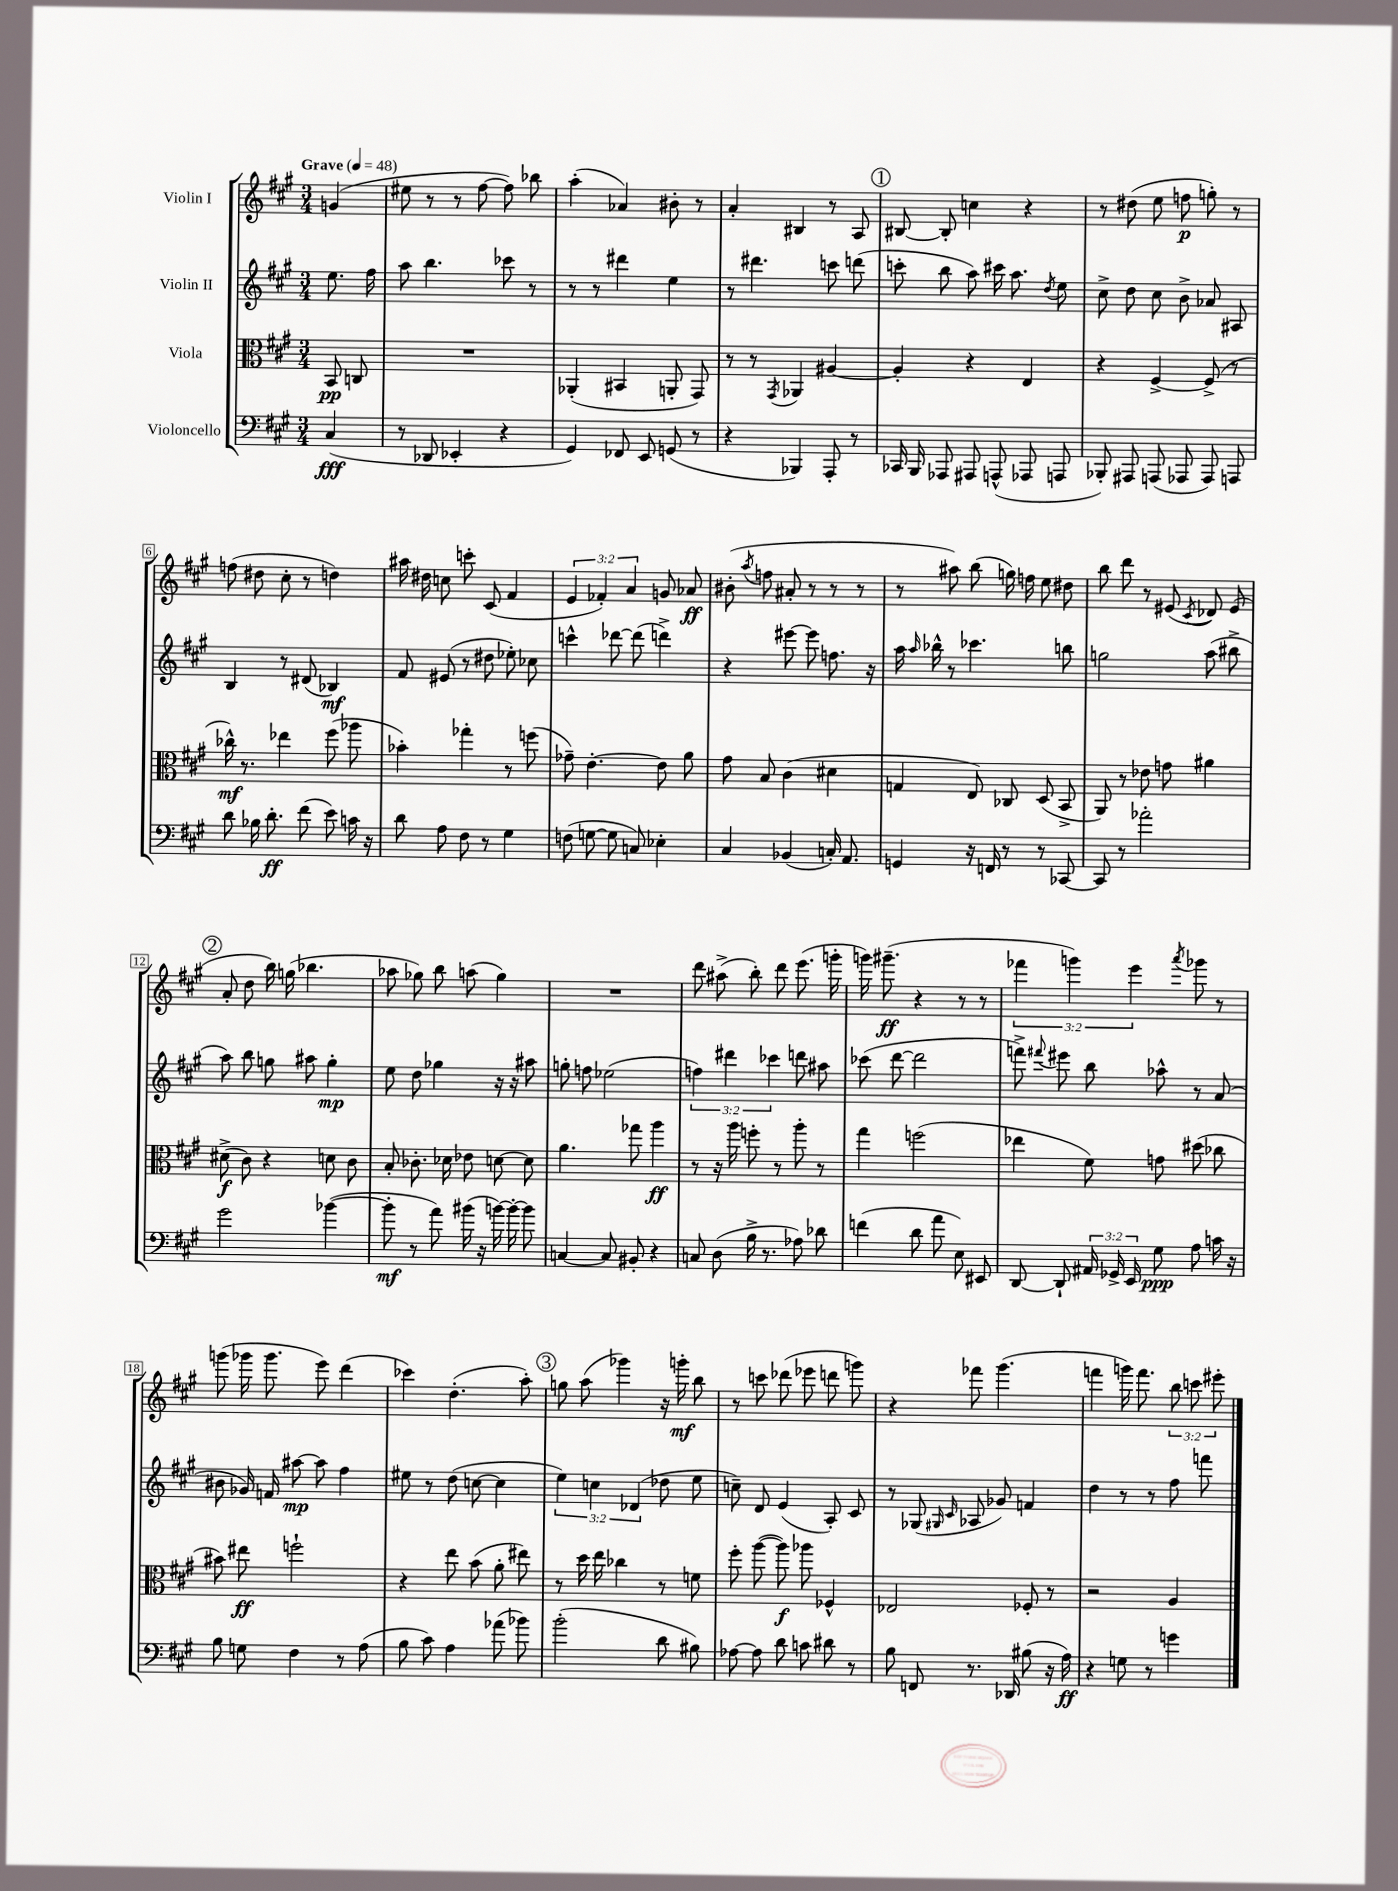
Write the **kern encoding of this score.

**kern	**dynam	**kern	**dynam	**kern	**dynam	**kern	**dynam
*part4	*part4	*part3	*part3	*part2	*part2	*part1	*part1
*staff4	*staff4	*staff3	*staff3	*staff2	*staff2	*staff1	*staff1
*I"Violoncello	*	*I"Viola	*	*I"Violin II	*	*I"Violin I	*
*clefF4	*	*clefC3	*	*clefG2	*	*clefG2	*
*k[f#c#g#]	*	*k[f#c#g#]	*	*k[f#c#g#]	*	*k[f#c#g#]	*
*M3/4	*	*M3/4	*	*M3/4	*	*M3/4	*
*MM48	*	*MM48	*	*MM48	*	*MM48	*
=	=	=	=	=	=	=	=
!	!	!	!	!	!	!LO:TX:a:B:t=Grave	!
(4C#/	fff	8BB/	pp	8.ee\	.	(4gn/	.
.	.	8Cn/	.	.	.	.	.
.	.	.	.	16ff#\	.	.	.
=1	=1	=1	=1	=1	=1	=1	=1
8r	.	2.r	.	8aa\	.	8ee#X\	.
8DD-X/	.	.	.	4.bb\	.	8r	.
4EE-X'/	.	.	.	.	.	8r	.
.	.	.	.	.	.	[8ff#\	.
4r	.	.	.	8ccc-X\	.	8ff#\])	.
.	.	.	.	8r	.	8bb-X\	.
=2	=2	=2	=2	=2	=2	=2	=2
4GG#/)	.	(4AA-X'/	.	8r	.	(4aa'\	.
.	.	.	.	8r	.	.	.
8FF-X/	.	4BB#X/	.	4ddd#X\	.	4a-X/)	.
8EE/	.	.	.	.	.	.	.
(8GGn/	.	8AAn'/	.	4ee\	.	8b#X'\	.
8r	.	8GG#/)	.	.	.	8r	.
=3	=3	=3	=3	=3	=3	=3	=3
4r	.	8r	.	8r	.	4a'/	.
.	.	8r	.	4.ddd#X\	.	.	.
.	.	8qGG#/	.	.	.	.	.
4BBB-X/)	.	4AA-X/	.	.	.	4B#X/	.
8AAA'/	.	[4A#X/	.	8cccn\	.	8r	.
8r	.	.	.	(8dddn\	.	8A/	.
!!LO:REH:place=s1:t=1
=4	=4	=4	=4	=4	=4	=4	=4
16CC-X/	.	4A#'/]	.	8cccn'\	.	[8B#X/	.
16BBB/	.	.	.	.	.	.	.
8AAA-X/	.	.	.	8bb\	.	8B#'/]	.
8AAA#X/	.	4r	.	8aa\)	.	4ccn\	.
(8AAAn^^/	.	.	.	16ccc#X\	.	.	.
.	.	.	.	8.aa\	.	.	.
8AAA-X/	.	4E/	.	.	.	4r	.
.	.	.	.	8qdd/	.	.	.
8AAAn/	.	.	.	8ee\	.	.	.
=5	=5	=5	=5	=5	=5	=5	=5
8BBB-X'/)	.	4r	.	8cc#^\	.	8r	.
8AAA#X/	.	.	.	8dd\	.	(8dd#X\	.
(8AAAn/	.	[4F#^/	.	8cc#\	.	8ee\	.
8AAA-X/	.	.	.	8b^\	.	8ffn\	p
8AAA-/)	.	(8F#^/]	.	8a-X/	.	8ggn'\)	.
8AAAn/	.	8r	.	8A#X/	.	8r	.
!!LO:LB:g=z
=6	=6	=6	=6	=6	=6	=6	=6
8d\	.	16cc-X^^\)	mf	4B/	.	(8ffn\	.
.	.	8.r	.	.	.	.	.
16B-X\	.	.	.	.	.	8dd#X\	.
8.d'\	ff	.	.	.	.	.	.
.	.	4ee-X\	.	8r	.	8cc#'\	.
(8f#\	.	.	.	(8d#X/	.	8r	.
8e\)	.	(8ff#\	.	4B-X/)	mf	4ddn\)	.
16cn\	.	8aa-X\	.	.	.	.	.
16r	.	.	.	.	.	.	.
=7	=7	=7	=7	=7	=7	=7	=7
8d\	.	4b-X'\)	.	8f#/	.	16aa#X\	.
.	.	.	.	.	.	16dd#X\	.
8A\	.	.	.	(8e#X/	.	8ccn\	.
8F#\	.	4gg-X'\	.	8r	.	8cccn'\	.
8r	.	.	.	8dd#X\	.	(8c#/	.
4G#\	.	8r	.	8ee-X'\)	.	4f#/	.
.	.	(8ffn\	.	8cc-X\	.	.	.
=8	=8	=8	=8	=8	=8	=8	=8
(8Fn\	.	8g-X~\)	.	4cccn^^\	.	6e/	.
[8Gn\	.	[4.e'\	.	.	.	.	.
.	.	.	.	.	.	6f-X'/)	.
8G\]	.	.	.	[8ddd-X\	.	.	.
.	.	.	.	.	.	6a/	.
8Cn/)	.	.	.	(8ddd-\]	.	.	.
4E-X'\	.	8e\]	.	4dddn^\)	.	8gn/	.
.	.	8a\	.	.	.	8a-X/	ff
=9	=9	=9	=9	=9	=9	=9	=9
4C#/	.	8g#\	.	4r	.	(8b#X'\	.
.	.	.	.	.	.	8qaa/	.
.	.	8B/	.	.	.	8ffn\	.
(4BB-X/	.	(4c#\	.	[8eee#X\	.	8a#X'/	.
.	.	.	.	8eee#\]	.	8r	.
16Cn'/)	.	4d#X\	.	8.ffn\	.	8r	.
8.AA/	.	.	.	.	.	.	.
.	.	.	.	.	.	8r	.
.	.	.	.	16r	.	.	.
=10	=10	=10	=10	=10	=10	=10	=10
4GGn/	.	4Gn/	.	16aa\	.	8r	.
.	.	.	.	16qqaa/	.	.	.
.	.	.	.	16bb-X^^\	.	.	.
.	.	.	.	8r	.	8aa#X\)	.
16r	.	8E/)	.	4.ccc-X\	.	(8bb\	.
16FFn/	.	.	.	.	.	.	.
8r	.	8C-X/	.	.	.	16ggn\)	.
.	.	.	.	.	.	16ffn\	.
8r	.	(8D/	.	.	.	8ee\	.
[8CC-X/	.	8BB^/	.	8bbn\	.	8dd#X\	.
=11	=11	=11	=11	=11	=11	=11	=11
8CC-/]	.	8AA/)	.	2ggn\	.	8bb\	.
8r	.	8r	.	.	.	8ddd\	.
2a-X'\	.	8e-X\	.	.	.	8r	.
.	.	8gn\	.	.	.	(8e#X/	.
.	.	.	.	.	.	8qc#/	.
.	.	4a#X\	.	(8aa\	.	8d-X/)	.
.	.	.	.	8bb#X^\	.	(8e#/	.
!!LO:LB:g=z
!!LO:REH:place=s1:t=2
=12	=12	=12	=12	=12	=12	=12	=12
2g#\	.	(8d#X^\	f	8aa\)	.	8a'/	.
.	.	8c#\)	.	8bb\	.	8dd\	.
.	.	4r	.	8ggn\	.	16bb\)	.
.	.	.	.	.	.	(16ggn\	.
.	.	.	.	8aa#X\	.	4.bb-X\	.
([4b-X\	.	8dn\	.	4gg'\	mp	.	.
.	.	8c#\	.	.	.	.	.
=13	=13	=13	=13	=13	=13	=13	=13
8b-'\]	mf	8B'/	.	8ee\	.	8aa-X\	.
8r	.	8.c-X'\	.	8dd\	.	8gg-X\)	.
8a\)	.	.	.	4gg-X\	.	8bb\	.
.	.	16d-X\	.	.	.	.	.
(16b#X\	.	8e-X\	.	.	.	(8aan\	.
16r	.	.	.	.	.	.	.
[16bn\)	.	[8dn\	.	16r	.	4gg-\)	.
16b'\_	.	.	.	16r	.	.	.
8b\]	.	8d\]	.	8aa#X\	.	.	.
=14	=14	=14	=14	=14	=14	=14	=14
[4Cn/	.	4.a\	.	8ggn'\	.	2.r	.
.	.	.	.	8ffn\	.	.	.
8C/]	.	.	.	(2ee-X\	.	.	.
8BB#X'/	.	8gg-X\	.	.	.	.	.
4r	.	4aa\	ff	.	.	.	.
=15	=15	=15	=15	=15	=15	=15	=15
8Cn/	.	8r	.	6ffn\)	.	8ddd\	.
(8D\	.	16r	.	.	.	(8aa#X^\	.
.	.	.	.	6ddd#X\	.	.	.
.	.	16aa\	.	.	.	.	.
16B^\	.	8ffn'\	.	.	.	8bb'\)	.
8.r	.	.	.	.	.	.	.
.	.	.	.	6ccc-X\	.	.	.
.	.	8r	.	.	.	8ddd\	.
8A-X\)	.	8aa'\	.	8dddn\	.	(8.eee\	.
8d-X\	.	8r	.	8aa#X\	.	.	.
.	.	.	.	.	.	16gggn'\	.
=16	=16	=16	=16	=16	=16	=16	=16
(4fn\	.	4gg#\	.	(8ccc-X\	.	16gggn\)	.
.	.	.	.	.	.	(8.ggg#X~\	ff
.	.	.	.	[8ddd\	.	.	.
8d\	.	(2ffn\	.	2ddd\]	.	4r	.
8a\	.	.	.	.	.	.	.
8E\)	.	.	.	.	.	8r	.
8EE#X/	.	.	.	.	.	8r	.
=17	=17	=17	=17	=17	=17	=17	=17
[8DD/	.	4ee-X\	.	8fffn^\)	.	6fff-X\	.
.	.	.	.	8qqfff#X/	.	.	.
8DD`/]	.	.	.	8eee#X\	.	.	.
.	.	.	.	.	.	6gggn\)	.
24AA#X/	.	8f#\)	.	8bb\	.	.	.
24GG-X^/	.	.	.	.	.	.	.
24EE/	.	.	.	.	.	6eee\	.
8G#\	ppp	8gn\	.	8aa-X^^\	.	.	.
.	.	.	.	.	.	8qaaa/	.
8A\	.	(8dd#X\	.	8r	.	8ggg-X\	.
16cn\	.	8cc-X\	.	(8a/	.	8r	.
16r	.	.	.	.	.	.	.
!!LO:LB:g=z
=18	=18	=18	=18	=18	=18	=18	=18
8B\	.	8b#X\)	.	8b#X\	.	(8gggn\	.
8Gn\	.	8ee#X\	ff	16g-X/)	.	16ggg-X\	.
.	.	.	.	16fn/	.	8.ggg-\	.
4F#\	.	2ffn`\	.	[8aa#X\	mp	.	.
.	.	.	.	8aa#\]	.	8eee\)	.
8r	.	.	.	4ff#\	.	(4ddd\	.
(8A\	.	.	.	.	.	.	.
=19	=19	=19	=19	=19	=19	=19	=19
8B\	.	4r	.	8ee#X\	.	4ccc-X\)	.
8c#\)	.	.	.	8r	.	.	.
4A\	.	8ee\	.	(8dd\	.	(4.dd'\	.
.	.	(8b\	.	[8ccn\	.	.	.
(8a-X\	.	8a'\	.	4cc\]	.	.	.
8b-X\)	.	8ee#X\)	.	.	.	8aa'\)	.
!!LO:REH:place=s1:t=3
=20	=20	=20	=20	=20	=20	=20	=20
(2b'\	.	8r	.	6ee\)	.	8ggn\	.
.	.	16dd\	.	.	.	(8aa\	.
.	.	.	.	6ccn\	.	.	.
.	.	16ee\	.	.	.	.	.
.	.	4cc-X\	.	.	.	4ggg-X\)	.
.	.	.	.	(6d-X/	.	.	.
8d\	.	8r	.	8dd-X\	.	16r	.
.	.	.	.	.	.	16gggn'\	mf
8B#X\)	.	8fn\	.	8ee\	.	8bb\	.
=21	=21	=21	=21	=21	=21	=21	=21
[8A-X\	.	8ff#'\	.	8ccn~\)	.	8r	.
8A-\]	.	([8aa\	.	8d/	.	8cccn\	.
8d\	.	8aa\])	f	(4e/	.	(8ddd-X\	.
8cn\	.	8aa-X\	.	.	.	8eee-X\	.
8d#X\	.	4F-X^^/	.	8A'/)	.	8dddn\	.
8r	.	.	.	8c#/	.	8gggn\)	.
=22	=22	=22	=22	=22	=22	=22	=22
8B\	.	2E-X/	.	8r	.	4r	.
8FFn/	.	.	.	(8G-X/	.	.	.
.	.	.	.	16qqG#X/	.	.	.
.	.	.	.	16qqc#/	.	.	.
8.r	.	.	.	8A-X/	.	8fff-X\	.
.	.	.	.	8g-X/)	.	(4.ggg#\	.
16DD-X/	.	.	.	.	.	.	.
(8B#X\	.	8F-X'/	.	4fn/	.	.	.
16r	.	8r	.	.	.	.	.
16A\)	ff	.	.	.	.	.	.
=23	=23	=23	=23	=23	=23	=23	=23
4r	.	2r	.	4dd\	.	4fffn\	.
8Gn\	.	.	.	8r	.	16gggn\)	.
.	.	.	.	.	.	8.fff\	.
8r	.	.	.	8r	.	.	.
4gn\	.	4A/	.	8ff#\	.	12bb\	.
.	.	.	.	.	.	12cccn\	.
.	.	.	.	8fffn\	.	.	.
.	.	.	.	.	.	12eee#X'\	.
==	==	==	==	==	==	==	==
*-	*-	*-	*-	*-	*-	*-	*-
